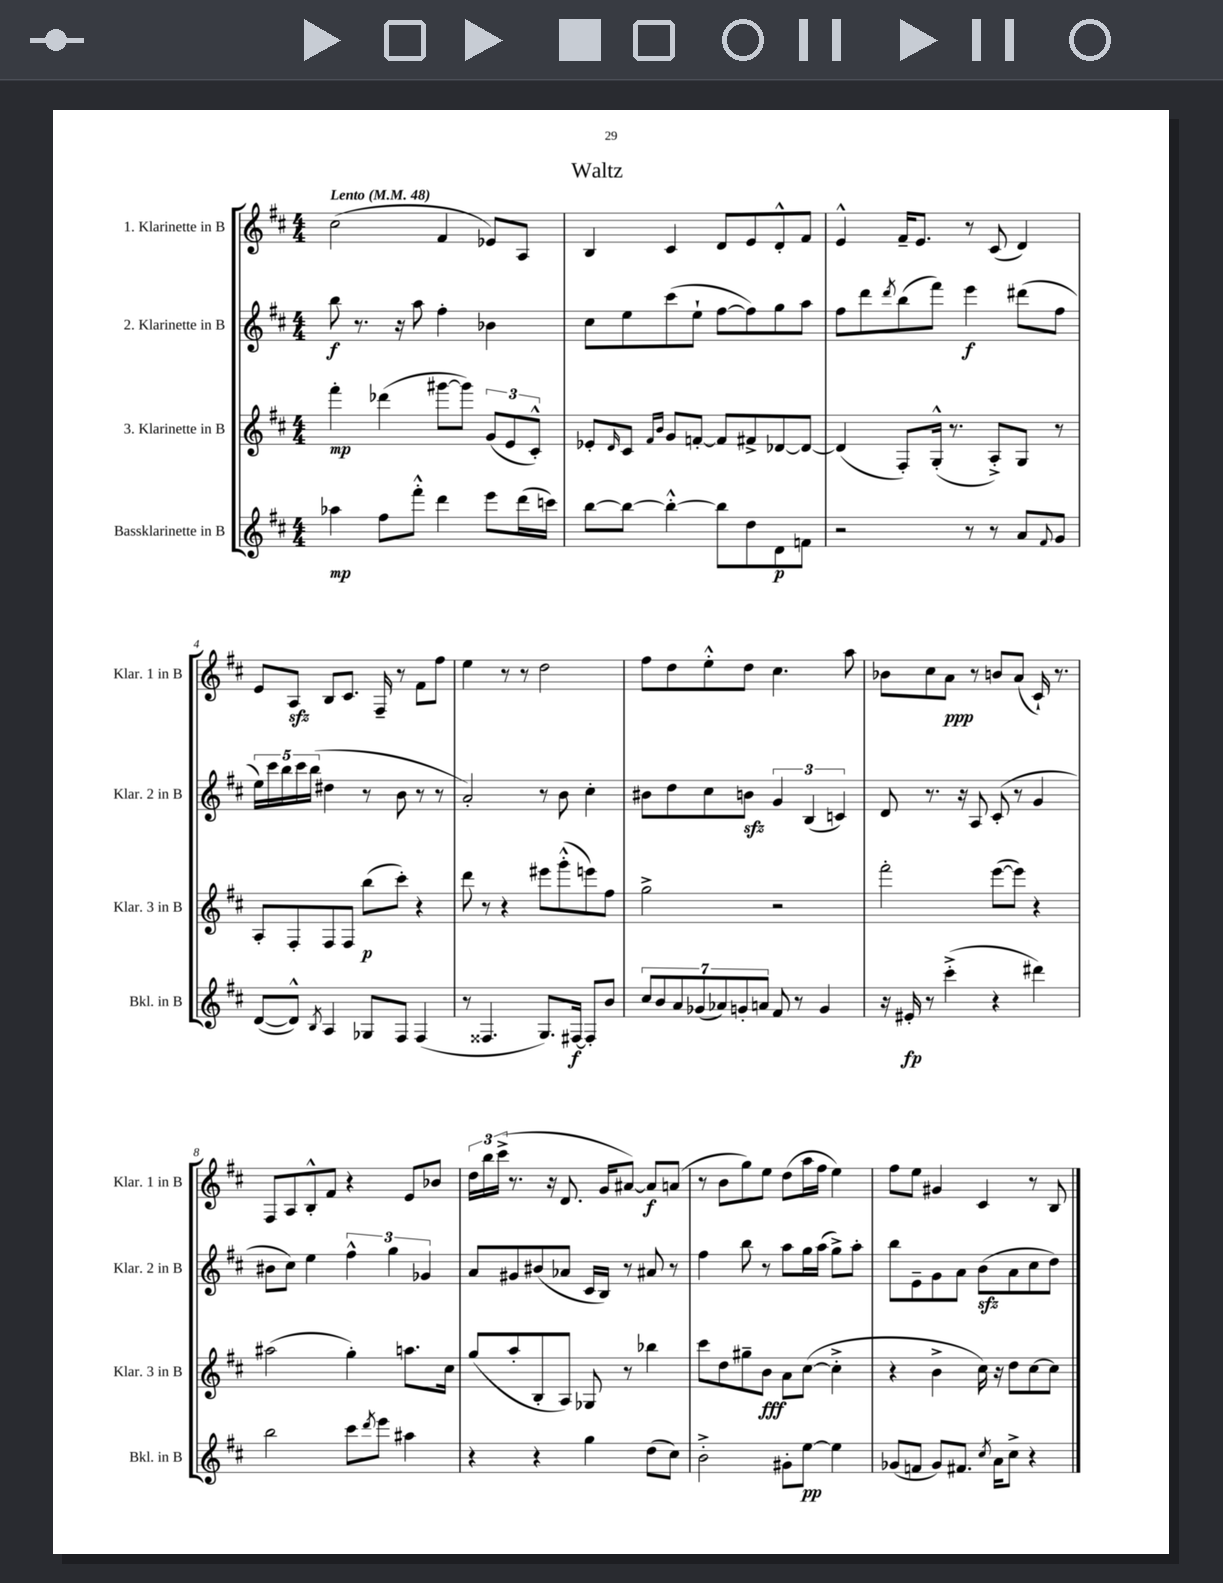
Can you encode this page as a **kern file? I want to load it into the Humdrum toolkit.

**kern	**dynam	**kern	**dynam	**kern	**dynam	**kern	**dynam
*part4	*part4	*part3	*part3	*part2	*part2	*part1	*part1
*staff4	*staff4	*staff3	*staff3	*staff2	*staff2	*staff1	*staff1
*I"Bassklarinette in B	*	*I"3. Klarinette in B	*	*I"2. Klarinette in B	*	*I"1. Klarinette in B	*
*I'Bkl. in B	*	*I'Klar. 3 in B	*	*I'Klar. 2 in B	*	*I'Klar. 1 in B	*
*clefG2	*	*clefG2	*	*clefG2	*	*clefG2	*
*k[f#c#]	*	*k[f#c#]	*	*k[f#c#]	*	*k[f#c#]	*
*M4/4	*	*M4/4	*	*M4/4	*	*M4/4	*
*MM48	*	*MM48	*	*MM48	*	*MM48	*
=1	=1	=1	=1	=1	=1	=1	=1
!	!	!	!	!	!	!LO:TX:a:B:t=Lento	!
4aa-X\	mp	4fff#'\	mp	8bb\	f	(2cc#\	.
.	.	.	.	8.r	.	.	.
8ff#\L	.	(4ddd-X\	.	.	.	.	.
.	.	.	.	16r	.	.	.
8fff#'^^\J	.	.	.	8aa\	.	.	.
4ddd\	.	[8ggg#X\L	.	4ff#'\	.	4f#/	.
.	.	8ggg#\J])	.	.	.	.	.
8eee\L	.	(12g/L	.	4b-X\	.	8e-X/L)	.
.	.	12e/	.	.	.	.	.
(16ddd\L	.	.	.	.	.	8A/J	.
.	.	12c#'^^/J)	.	.	.	.	.
16cccn\JJ)	.	.	.	.	.	.	.
=2	=2	=2	=2	=2	=2	=2	=2
[8bb\L	.	8e-X'/L	.	8cc#\L	.	4B/	.
.	.	16qqd/	.	.	.	.	.
8bb\J_	.	8c#/J	.	8ee\	.	.	.
.	.	16qqf#/LL	.	.	.	.	.
.	.	16qqb/JJ	.	.	.	.	.
4bb'^^\_	.	8g/L	.	(8ccc#\	.	4c#/	.
.	.	[8fn'/J	.	8ee`\J	.	.	.
8bb\L]	.	8f/L]	.	[8ff#\L	.	8d/L	.
8dd\	.	8f#X^/	.	8ff#\])	.	8e/	.
8d\	p	[8d-X/	.	8gg\	.	8d'^^/	.
8fn\J	.	8d-/J_	.	8aa\J	.	8f#/J	.
=3	=3	=3	=3	=3	=3	=3	=3
2r	.	(4d-/]	.	8ff#\L	.	4e^^/	.
.	.	.	.	8ddd\	.	.	.
.	.	.	.	8qddd/	.	.	.
.	.	8F#'/L)	.	(8bb\	.	16f#~/KL	.
.	.	.	.	.	.	8.e/J	.
.	.	(16G'^^/Jk	.	8fff#\J)	.	.	.
.	.	8.r	.	.	.	.	.
8r	.	.	.	4eee\	f	8r	.
8r	.	8A'^/L)	.	.	.	(8c#/	.
8a/L	.	8G/J	.	(8ddd#X\L	.	4d/)	.
8qqf#/	.	.	.	.	.	.	.
8g/J	.	8r	.	8ff#\J	.	.	.
!!LO:LB:g=z
=4	=4	=4	=4	=4	=4	=4	=4
([8d/L	.	8A'/L	.	20ee\LL)	.	8e/L	.
.	.	.	.	20ccc#\	.	.	.
.	.	.	.	20bb\	.	.	.
8d^^/J])	.	8F#'/	.	.	.	8Azz/J	.
.	.	.	.	20ccc#\	.	.	.
.	.	.	.	(20bb\JJ	.	.	.
8qB/	.	.	.	.	.	.	.
4A/	.	8F#/	.	4dd#X\	.	8B/L	.
.	.	8F#/J	.	.	.	8.c#/J	.
8G-X/L	.	(8bb\L	p	8r	.	.	.
.	.	.	.	.	.	16F#~/	.
8F#/J	.	8ccc#'\J)	.	8b\	.	8r	.
(4F#/	.	4r	.	8r	.	8f#\L	.
.	.	.	.	8r	.	8ff#\J	.
=5	=5	=5	=5	=5	=5	=5	=5
8r	.	8ddd\	.	2a'/)	.	4ee\	.
4.F##X/	.	8r	.	.	.	.	.
.	.	4r	.	.	.	8r	.
.	.	.	.	.	.	8r	.
8.G/L)	.	8eee#X\L	.	8r	.	2dd\	.
.	.	(8ggg'^^\	.	8b\	.	.	.
[16F#X/Jk	f	.	.	.	.	.	.
8F#'/L]	.	8eeen\)	.	4cc#'\	.	.	.
8b/J	.	8ff#\J	.	.	.	.	.
=6	=6	=6	=6	=6	=6	=6	=6
14cc#/L	.	2gg^\	.	8b#X\L	.	8ff#\L	.
14b/	.	.	.	.	.	.	.
.	.	.	.	8dd\	.	8dd\	.
14a/	.	.	.	.	.	.	.
(14g-X/	.	.	.	.	.	.	.
.	.	.	.	8cc#\	.	8ee'^^\	.
14a-X/)	.	.	.	.	.	.	.
14gn'/	.	.	.	.	.	.	.
.	.	.	.	8bnzz\J	.	8dd\J	.
14an/J	.	.	.	.	.	.	.
8f#/	.	2r	.	6g/	.	4.cc#\	.
8r	.	.	.	.	.	.	.
.	.	.	.	(6B/	.	.	.
4g/	.	.	.	.	.	.	.
.	.	.	.	6cn/)	.	.	.
.	.	.	.	.	.	8aa\	.
=7	=7	=7	=7	=7	=7	=7	=7
16r	.	2fff#'\	.	8d/	.	8b-X\L	.
16e#X'/	fp	.	.	.	.	.	.
8r	.	.	.	8.r	.	8cc#\	.
(4ccc#'^\	.	.	.	.	.	8a\J	ppp
.	.	.	.	16r	.	.	.
.	.	.	.	8A/	.	8r	.
4r	.	([8eee\L	.	(8c#'/	.	8bn/L	.
.	.	8eee\J])	.	8r	.	(8a/J	.
4ddd#X\)	.	4r	.	4g/	.	16c#`/)	.
.	.	.	.	.	.	8.r	.
!!LO:LB:g=z
=8	=8	=8	=8	=8	=8	=8	=8
2bb\	.	(2aa#X\	.	8b#X\L	.	8F#/L	.
.	.	.	.	8cc#\J)	.	8A/	.
.	.	.	.	4ee\	.	8B'^^/	.
.	.	.	.	.	.	8f#/J	.
8ccc#\L	.	4gg'\)	.	6ff#^^\	.	4r	.
8qddd/	.	.	.	.	.	.	.
8eee\J	.	.	.	.	.	.	.
.	.	.	.	6gg\	.	.	.
4aa#X\	.	8.aan\L	.	.	.	8e/L	.
.	.	.	.	6g-X/	.	.	.
.	.	.	.	.	.	8b-X/J	.
.	.	16cc#\Jk	.	.	.	.	.
=9	=9	=9	=9	=9	=9	=9	=9
4r	.	(8gg/L	.	8a/L	.	24dd\LL	.
.	.	.	.	.	.	24bb\	.
.	.	.	.	.	.	(24ccc#^\JJ	.
.	.	8aa'/	.	8g#X/	.	8.r	.
4r	.	8B'/	.	(8b#X/	.	.	.
.	.	.	.	.	.	16r	.
.	.	8A/J)	.	8a-X/J	.	8.d/	.
4gg\	.	8G-X/	.	16c#/LL	.	.	.
.	.	.	.	16B/JJ)	.	16g/KL	.
.	.	8r	.	8r	.	[8a#X/J)	.
(8dd\L	.	4bb-X\	.	8a#X/	.	8a#/L]	f
8cc#\J)	.	.	.	8r	.	(8an/J	.
=10	=10	=10	=10	=10	=10	=10	=10
2b'^\	.	8ccc#\L	.	4ff#\	.	8r	.
.	.	8dd\	.	.	.	8b\L	.
.	.	8gg#X~\	.	8bb\	.	8gg\)	.
.	.	8b\J	fff	8r	.	8ee\J	.
8g#X'\L	.	8a\L	.	8aa\L	.	(8dd\L	.
[8ee\J	pp	([8cc#\J	.	16gg\L	.	16aa\L	.
.	.	.	.	(16aa\JJ	.	16ff#\JJ	.
4ee\]	.	4cc#'^\]	.	8gg^\L)	.	4ee\)	.
.	.	.	.	8aa'\J	.	.	.
=11	=11	=11	=11	=11	=11	=11	=11
(8g-X/L	.	4r	.	8bb\L	.	8ff#\L	.
8fn/J	.	.	.	8e~\	.	8ee\J	.
8g-/L)	.	4b^\	.	8g\	.	4g#X/	.
8.f#X/J	.	.	.	8a\J	.	.	.
.	.	16cc#\)	.	(8bzz\L	.	4c#/	.
8qcc#/	.	.	.	.	.	.	.
16a\KL	.	16r	.	.	.	.	.
8cc#^\J	.	8dd\L	.	8a\	.	.	.
4r	.	[8cc#\	.	8cc#\	.	8r	.
.	.	8cc#\J]	.	8dd\J)	.	8B/	.
==	==	==	==	==	==	==	==
*-	*-	*-	*-	*-	*-	*-	*-
